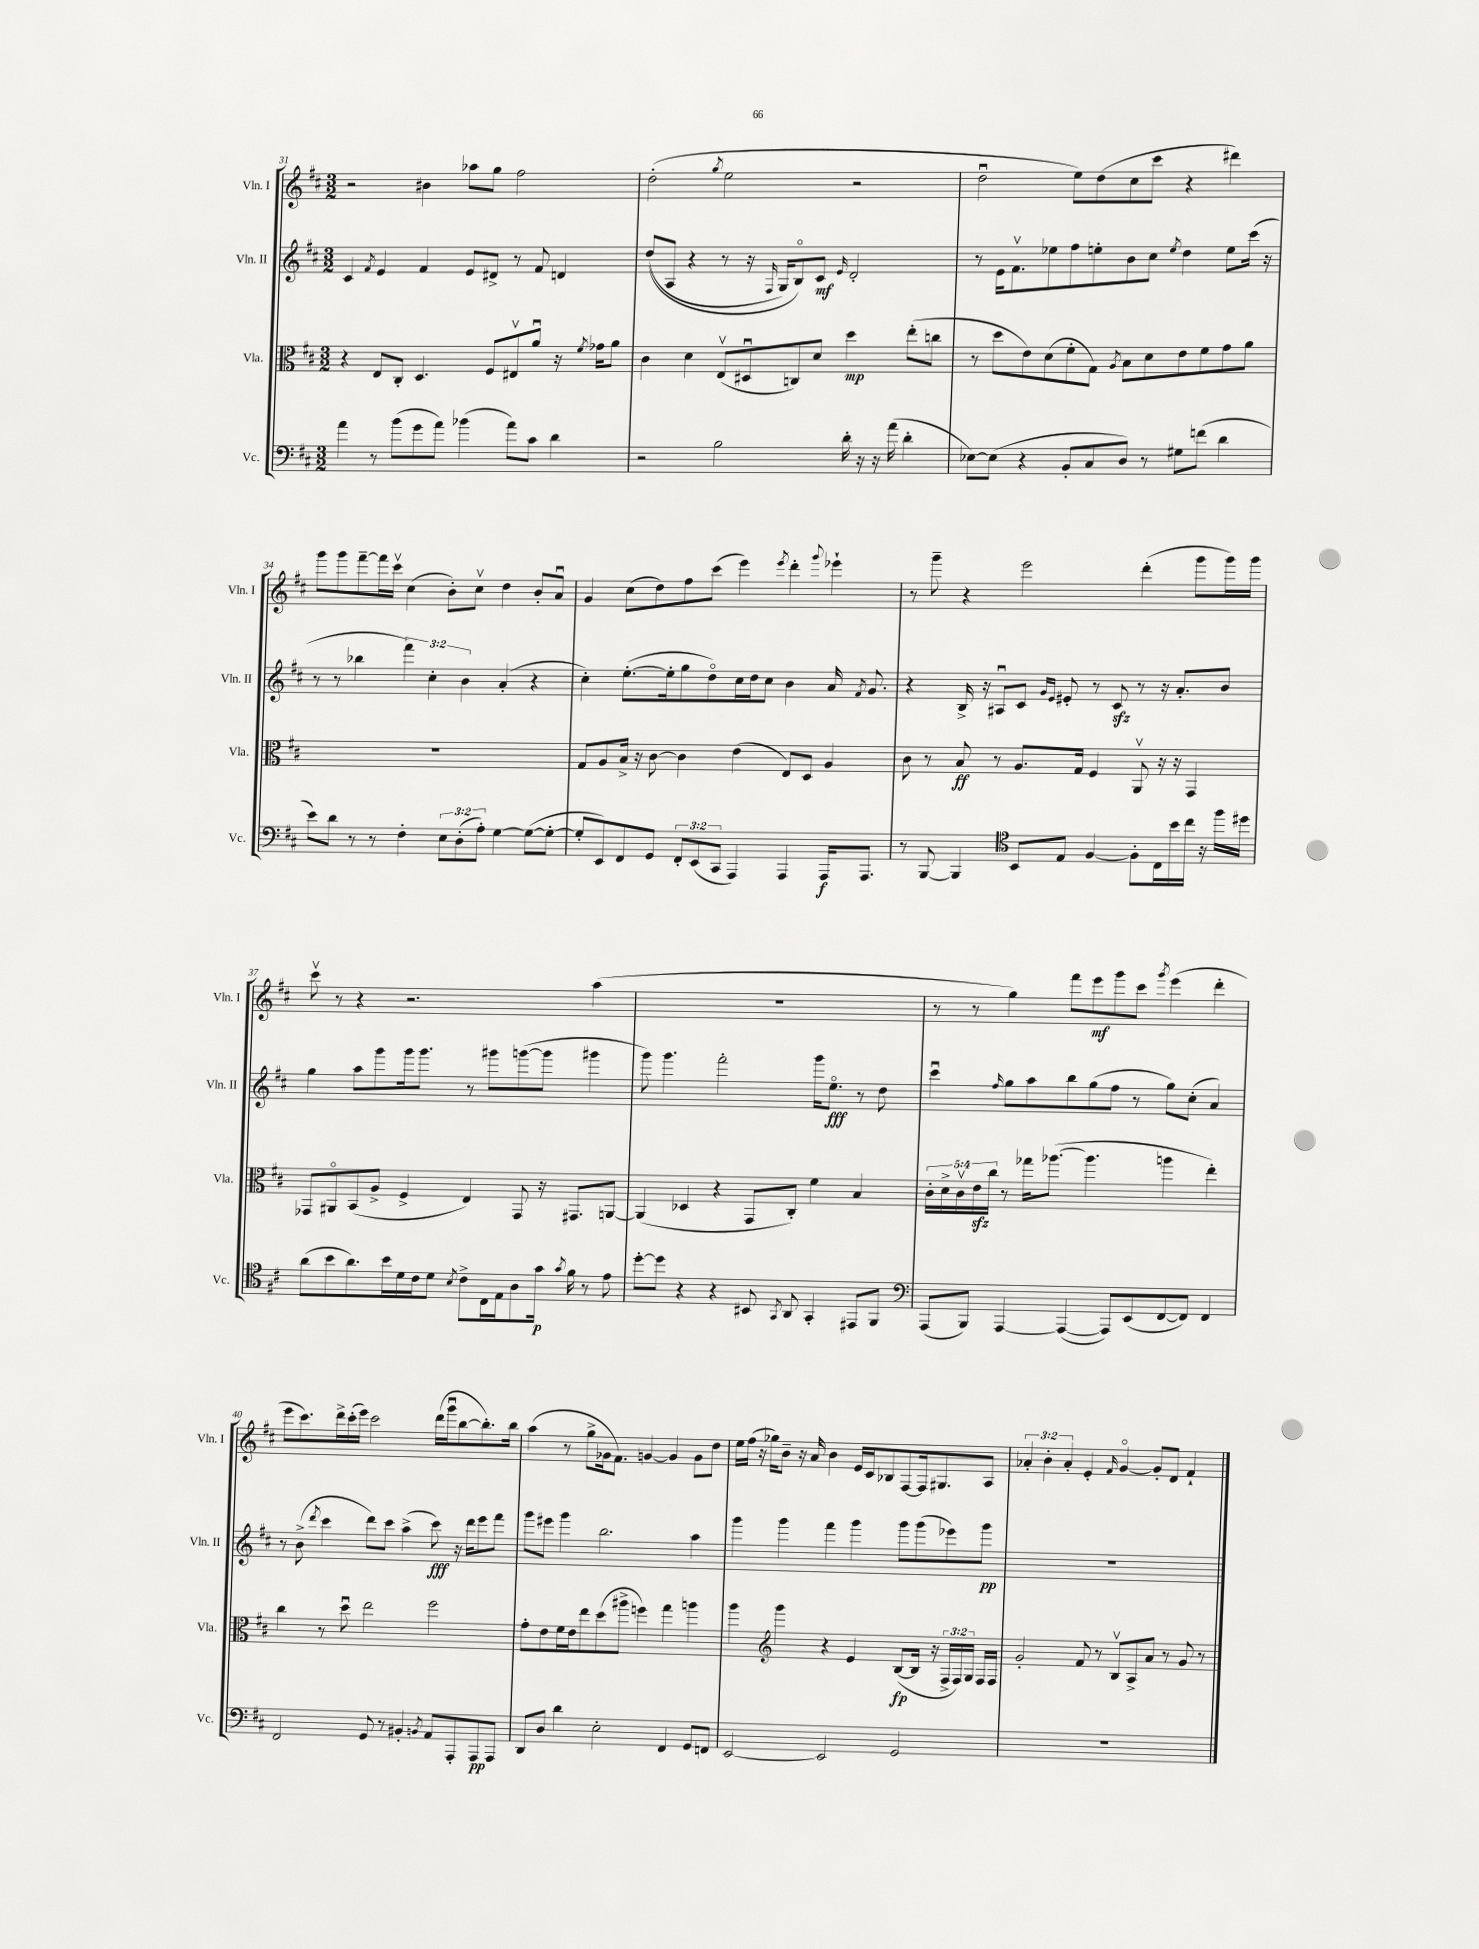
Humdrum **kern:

**kern	**dynam	**kern	**dynam	**kern	**dynam	**kern	**dynam
*part4	*part4	*part3	*part3	*part2	*part2	*part1	*part1
*staff4	*staff4	*staff3	*staff3	*staff2	*staff2	*staff1	*staff1
*I"Vc.	*	*I"Vla.	*	*I"Vln. II	*	*I"Vln. I	*
*I'Vc.	*	*I'Vla.	*	*I'Vln. II	*	*I'Vln. I	*
*clefF4	*	*clefC3	*	*clefG2	*	*clefG2	*
*k[f#c#]	*	*k[f#c#]	*	*k[f#c#]	*	*k[f#c#]	*
*M3/2	*	*M3/2	*	*M3/2	*	*M3/2	*
=31	=31	=31	=31	=31	=31	=31	=31
4a\	.	4r	.	4c#/	.	2r	.
.	.	.	.	8qf#/	.	.	.
8r	.	8E/L	.	4e/	.	.	.
(8b\L	.	8C#'/J	.	.	.	.	.
8g\	.	4.D/	.	4f#/	.	4b#X\	.
8a\J)	.	.	.	.	.	.	.
(4b-X\	.	.	.	8e/L	.	8aa-X\L	.
.	.	8F#/L	.	8d#X^/J	.	8gg\J	.
8a\L)	.	8E#Xv/	.	8r	.	2ff#\	.
8c#\J	.	8au/J	.	8f#/	.	.	.
4d\	.	16r	.	4dn/	.	.	.
.	.	8qf#/	.	.	.	.	.
.	.	16g-X\KL	.	.	.	.	.
.	.	8a\J	.	.	.	.	.
=32	=32	=32	=32	=32	=32	=32	=32
2r	.	4c#\	.	((8dd/L	.	(2dd'\	.
.	.	.	.	8A/J	.	.	.
.	.	4d\	.	4r	.	.	.
.	.	.	.	.	.	8qgg/	.
2B\	.	(8Ev/L	.	8r	.	2ee\	.
.	.	8D#Xu/	.	16r	.	.	.
.	.	.	.	16qqF#/	.	.	.
.	.	.	.	16G/KL)	.	.	.
.	.	8Cn/)	.	8B/)	.	.	.
.	.	8d/J	.	8c#/J	mf	.	.
.	.	.	.	16qqe/	.	.	.
16d'\	.	4dd\	mp	2d'/	.	2r	.
16r	.	.	.	.	.	.	.
16r	.	.	.	.	.	.	.
(16a\	.	.	.	.	.	.	.
4d'\	.	(8ee'\L	.	.	.	.	.
.	.	8ccn\J	.	.	.	.	.
=33	=33	=33	=33	=33	=33	=33	=33
[8E-X\L)	.	8r	.	8r	.	2ddu\	.
(8E-\J]	.	8dd\L	.	16e\KL	.	.	.
.	.	.	.	8.f#v\	.	.	.
4r	.	8e\)	.	.	.	.	.
.	.	(8d\	.	8ee-X\	.	.	.
8BB'/L	.	8f#'\	.	8ff#\	.	8ee\L)	.
8C#/	.	8G\J)	.	8een'\	.	(8dd\	.
.	.	8qA/	.	.	.	.	.
8D/J)	.	8B\L	.	8b\	.	8cc#\	.
8r	.	8d\	.	8cc#\J	.	8ccc#\J	.
.	.	.	.	8qee/	.	.	.
8G#X\L	.	8e\	.	4dd\	.	4r	.
(8fn\J	.	8f#\	.	.	.	.	.
4d\	.	8g\	.	8ee\L	.	4ddd#X\)	.
.	.	8a\J	.	(16ccc#\Jk	.	.	.
.	.	.	.	16r	.	.	.
!!LO:LB:g=z
=34	=34	=34	=34	=34	=34	=34	=34
8e\L)	.	1.r	.	8r	.	8ggg\L	.
8d\J	.	.	.	8r	.	8ggg\	.
8r	.	.	.	4bb-X\	.	[8fff#~\	.
8r	.	.	.	.	.	16fff#\L]	.
.	.	.	.	.	.	16ccc#v\JJ	.
4F#'\	.	.	.	6fff#\)	.	(4cc#\	.
.	.	.	.	6cc#'\	.	.	.
12E\L	.	.	.	.	.	8b'\L)	.
(12D'\	.	.	.	6b\	.	.	.
.	.	.	.	.	.	8cc#v\J	.
12A'\J)	.	.	.	.	.	.	.
[4G\	.	.	.	(4a'/	.	4dd\	.
(8G\L_	.	.	.	4r	.	8b'/L	.
8G'\J_	.	.	.	.	.	8au/J	.
=35	=35	=35	=35	=35	=35	=35	=35
8G'/L]	.	8G/L	.	4cc#'\)	.	4g/	.
8EE/)	.	8A/	.	.	.	.	.
8FF#/	.	16B^/Jk	.	([8.ee'\L	.	(8cc#\L	.
.	.	16r	.	.	.	.	.
8GG/J	.	[8c#\	.	.	.	8dd\)	.
.	.	.	.	16ee'\k]	.	.	.
12FF#'/L	.	4c#\]	.	8gg\	.	8ff#\	.
(12EE/	.	.	.	.	.	.	.
.	.	.	.	8dd\)	.	(8ccc#\J	.
12CC#/J	.	.	.	.	.	.	.
4AAA/)	.	(4e\	.	16cc#\L	.	4eee\)	.
.	.	.	.	16dd\J	.	.	.
.	.	.	.	8cc#\J	.	.	.
.	.	.	.	.	.	8qeee/	.
4AAA/	.	8E/L)	.	4b\	.	4ddd'\	.
.	.	8D/J	.	.	.	.	.
.	.	.	.	.	.	8qqggg/	.
16AAA/KL	f	4A/	.	16a/	.	4eee-X`\	.
.	.	.	.	8qf#/	.	.	.
8.AAA/J	.	.	.	8.g/	.	.	.
=36	=36	=36	=36	=36	=36	=36	=36
8r	.	8c#\	.	4r	.	8r	.
[8BBB/	.	8r	.	.	.	8ggg~\	.
4BBB/]	.	8B/	ff	16B^/	.	4r	.
.	.	.	.	16r	.	.	.
.	.	8r	.	8A#Xu/L	.	.	.
*clefC4	*	*	*	*	*	*	*
8BB/L	.	8.A/L	.	8c#/J	.	2eee\	.
.	.	.	.	16qqg/LL	.	.	.
.	.	.	.	16qqe/JJ	.	.	.
8E/J	.	.	.	8e#X'/	.	.	.
.	.	16G/Jk	.	.	.	.	.
[4F#/	.	4F#/	.	8r	.	.	.
.	.	.	.	8c#zz/	.	.	.
8F#'\L]	.	8AAv/	.	8r	.	(4ddd'\	.
16C#\L	.	16r	.	16r	.	.	.
16b\	.	16r	.	8.a'/L	.	.	.
16cc#\JJ	.	4GG/	.	.	.	8ggg\L	.
16r	.	.	.	.	.	.	.
16ff#\LL	.	.	.	8b/J	.	16ggg\L)	.
16dd#X\JJ	.	.	.	.	.	16ggg\JJ	.
!!LO:LB:g=z
=37	=37	=37	=37	=37	=37	=37	=37
(8a\L	.	8GG-X/L	.	4gg\	.	8ccc#v\	.
8b\	.	8AA#X/	.	.	.	8r	.
8.a\)	.	(8BB/	.	8aa\L	.	4r	.
.	.	8A^/J	.	8ggg\	.	.	.
16b\L	.	.	.	.	.	.	.
16d\	.	4F#^/	.	16ggg\k	.	2.r	.
16c#\J	.	.	.	8.ggg\J	.	.	.
8d\J	.	.	.	.	.	.	.
8qB/	.	.	.	.	.	.	.
8c#^\L	.	4E/)	.	8r	.	.	.
16C#\L	.	.	.	8ggg#X\L	.	.	.
16E\J	.	.	.	.	.	.	.
8A\	.	8GG-/	.	([8gggn\	.	.	.
16g\Jk	p	16r	.	8ggg\J]	.	.	.
8qg/	.	.	.	.	.	.	.
16f#\	.	8.GG#X/L	.	.	.	.	.
8r	.	.	.	4ggg#X\	.	(4aa\	.
8e\	.	[8AAn/J	.	.	.	.	.
=38	=38	=38	=38	=38	=38	=38	=38
[8dd'\L	.	(4AA/]	.	8ggg\)	.	1.r	.
8dd\J]	.	.	.	4.ggg\	.	.	.
4r	.	4D-X/	.	.	.	.	.
4r	.	4r	.	2fff#'\	.	.	.
8BB#X/	.	8GG/L	.	.	.	.	.
8qGG/	.	.	.	.	.	.	.
8AA/	.	8C#'/J)	.	.	.	.	.
4GG'/	.	4f#\	.	16ggg\KL	.	.	.
.	.	.	.	8.ee\J	fff	.	.
8EE#X/L	.	4B/	.	8r	.	.	.
8FF#/J	.	.	.	8dd\	.	.	.
=39	=39	=39	=39	=39	=39	=39	=39
*clefF4	*	*	*	*	*	*	*
(8AAA/L	.	20c#'\LL	.	4ccc#u\	.	8r	.
.	.	20d^\	.	.	.	.	.
.	.	20c#v\	.	.	.	.	.
8BBB/J)	.	.	.	.	.	8r	.
.	.	20ezz\	.	.	.	.	.
.	.	20cc#\JJ	.	.	.	.	.
.	.	.	.	16qqff#/	.	.	.
[4AAA/	.	8r	.	8gg\L	.	4gg\)	.
.	.	16gg-X\KL	.	8aa\	.	.	.
.	.	([8.aa-X\J	.	.	.	.	.
(4AAA/_	.	.	.	8bb\	.	8fff#\L	.
.	.	4.aa-\]	.	(8gg\	.	8eee\	mf
8AAA/L])	.	.	.	8ff#\J	.	8ggg\	.
(8EE/	.	.	.	8r	.	8ccc#\J	.
.	.	.	.	.	.	8qggg/	.
[8FF#/	.	4aan\	.	8gg\L)	.	(4eee\	.
8FF#/J])	.	.	.	(8cc#'\J	.	.	.
4FF#/	.	4ee'\)	.	4a/)	.	4ddd'\	.
!!LO:LB:g=z
=40	=40	=40	=40	=40	=40	=40	=40
2FF#/	.	4cc#\	.	8r	.	8eee\L	.
.	.	.	.	(8b^\	.	8.ccc#\)	.
.	.	.	.	8qddd/	.	.	.
.	.	8r	.	4ccc#\	.	.	.
.	.	.	.	.	.	16ddd^\L	.
.	.	8ddu\	.	.	.	(16ccc#'\	.
.	.	.	.	.	.	16eee\JJ)	.
8GG/	.	2ee\	.	8ddd\L)	.	2ccc#\	.
8r	.	.	.	8ccc#\J	.	.	.
4BB#X'/	.	.	.	(4aa^\	.	.	.
8qBBn/	.	.	.	.	.	.	.
8AA/L	.	2ff#\	.	8ccc#\)	fff	(16ddd\LL	.
.	.	.	.	.	.	16gggu\J	.
8AAA'/	.	.	.	16r	.	[8bb\	.
.	.	.	.	16ddd\KL	.	.	.
8AAA/	pp	.	.	8eee\	.	8.bb'\])	.
8AAA/J	.	.	.	8fff#\J	.	.	.
.	.	.	.	.	.	16bb\Jk	.
=41	=41	=41	=41	=41	=41	=41	=41
8DD/L	.	8g'\L	.	8ggg\L	.	(4aa\	.
8D/J	.	8e\	.	8eee#X\J	.	.	.
4d\	.	16f#\L	.	4ggg\	.	8r	.
.	.	16e\J	.	.	.	.	.
.	.	8ee\	.	.	.	8gg^\L	.
2E'\	.	(8dd\	.	2.bb\	.	16g-X\k	.
.	.	.	.	.	.	8.f#\J)	.
.	.	8aa#X^\J	.	.	.	.	.
.	.	4ffn\)	.	.	.	[4gn/	.
4FF#/	.	4gg\	.	.	.	4g/]	.
8GG/L	.	4aan\	.	4aa\	.	8g\L	.
8FFn/J	.	.	.	.	.	8dd\J	.
=42	=42	=42	=42	=42	=42	=42	=42
[2EE/	.	4aa\	.	4ggg\	.	16ee\LL	.
.	.	.	.	.	.	(16ff#\JJ	.
.	.	.	.	.	.	16r	.
.	.	.	.	.	.	16gg-X\KL)	.
*	*	*clefG2	*	*	*	*	*
.	.	4ggg\	.	4ggg\	.	8b~\J	.
.	.	.	.	.	.	16r	.
.	.	.	.	.	.	16a/	.
2EE/]	.	4r	.	4fff#\	.	4b\	.
.	.	4e/	.	4ggg\	.	16e/LL	.
.	.	.	.	.	.	16c#/J	.
.	.	.	.	.	.	8B-X/	.
2GG/	.	([8B/L	fp	8ggg\L	.	[8F#/	.
.	.	16B/Jk]	.	(8ggg\	.	16F#/k]	.
.	.	16r	.	.	.	8.G#X/	.
.	.	24F#^/LL	.	8eee-X\)	.	.	.
.	.	24F#/)	.	.	.	.	.
.	.	24G/JJ	.	.	.	.	.
.	.	16F#/LL	.	8ggg\J	pp	8A/J	.
.	.	16F#/JJ	.	.	.	.	.
=43	=43	=43	=43	=43	=43	=43	=43
1.r	.	2g'/	.	1.r	.	6a-X'/	.
.	.	.	.	.	.	6b'\	.
.	.	.	.	.	.	6a-'/	.
.	.	8f#/	.	.	.	4e'/	.
.	.	8r	.	.	.	.	.
.	.	.	.	.	.	16qqf#/	.
.	.	8Bv/L	.	.	.	[4g/	.
.	.	8A^/	.	.	.	.	.
.	.	8a/J	.	.	.	8g'/L]	.
.	.	8r	.	.	.	8d/J	.
.	.	8g/	.	.	.	4f#`/	.
.	.	8r	.	.	.	.	.
==	==	==	==	==	==	==	==
*-	*-	*-	*-	*-	*-	*-	*-
